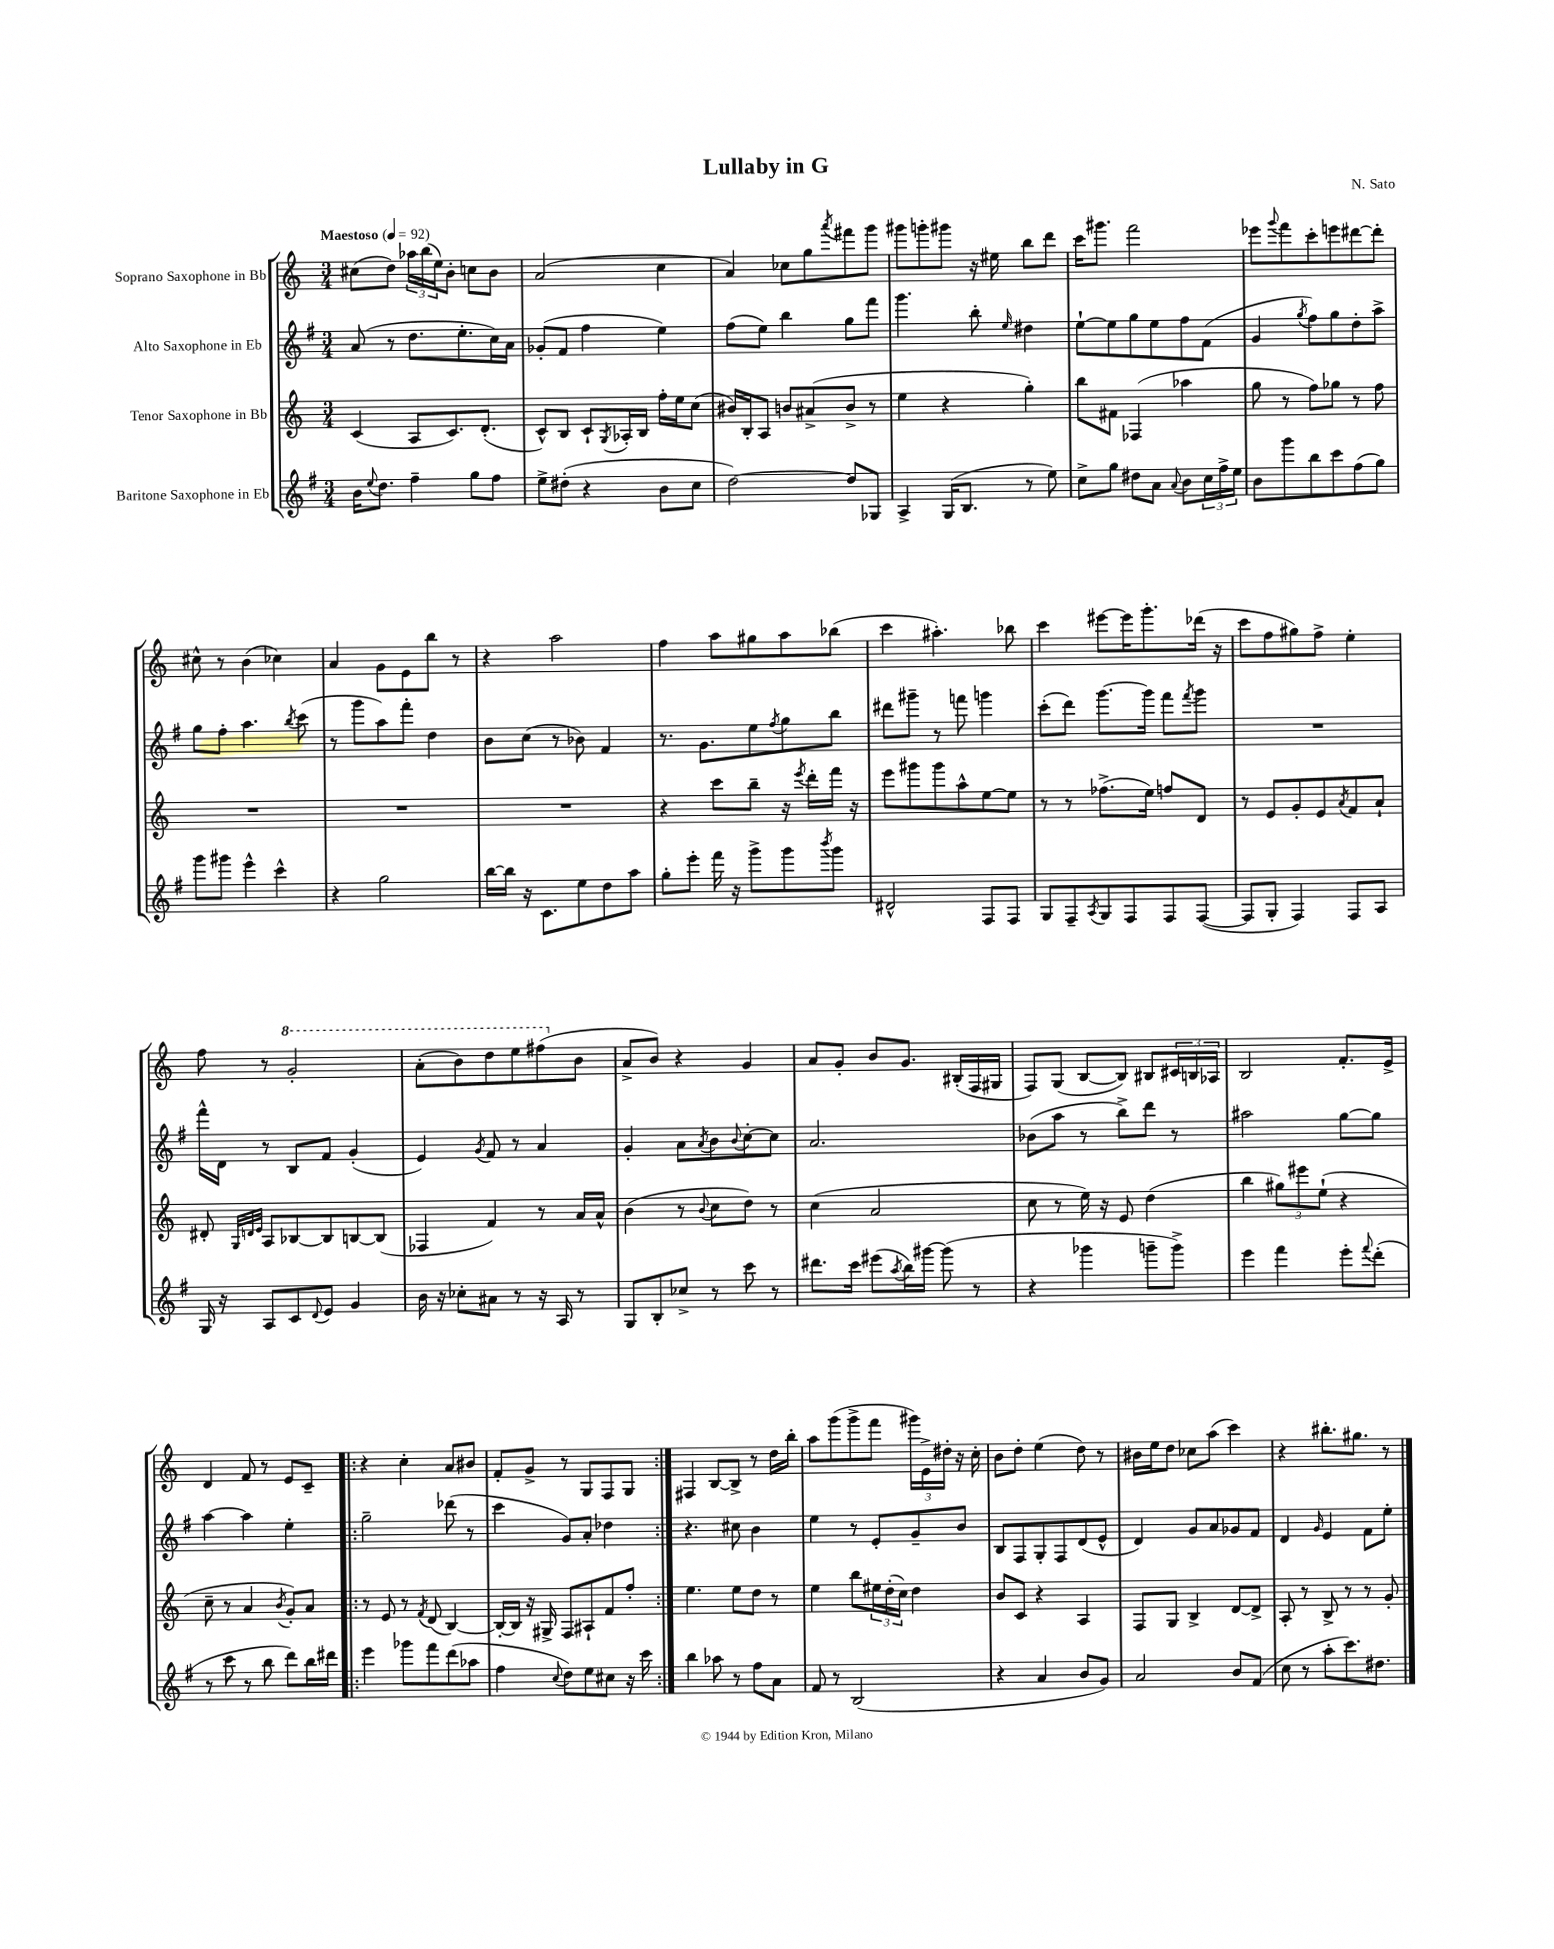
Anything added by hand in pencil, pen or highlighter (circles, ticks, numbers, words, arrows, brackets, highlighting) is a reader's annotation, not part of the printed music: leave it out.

**kern	**kern	**kern	**kern
*staff4	*staff3	*staff2	*staff1
*clefG2	*clefG2	*clefG2	*clefG2
*k[f#]	*k[]	*k[f#]	*k[]
*M3/4	*M3/4	*M3/4	*M3/4
*MM92	*MM92	*MM92	*MM92
16b\LK	(4c/	(8a/	(8cc#\L
8qqee/	.	.	.
8.dd\J	.	.	.
.	.	8r	8dd\J)
4ff#~\	8A/L	8.dd\L	24aa-\LL
.	.	.	(24bb\
.	.	.	24ee\J)
.	8.c/)	.	8b'\J
.	.	8.ee'\	.
8gg\L	.	.	8cc\L
.	(8.d'/J	.	.
8ff#\J	.	16cc\L)	8b\J
.	.	16a\JJ	.
=	=	=	=
8ee^\L	8c^^/L)	(8g-'/L	(2a/
(8dd#'\J	8B/J	8f#/J	.
4r	8c`/L	4ff#\	.
.	8qG/	.	.
.	16A-'/L	.	.
.	16B/JJ	.	.
8b\L	16ff'\LL	4ee\)	4cc\
.	16ee\J	.	.
8cc\J	(8cc\J	.	.
=	=	=	=
[2dd\)	16b#/LL)	(8ff#\L	4a/)
.	16B'/J	.	.
.	8A/J	8ee\J)	.
.	8b/L	4bb\	8cc-\L
.	(8a#^/	.	8gg\
.	.	.	8qaaa/
8dd/]L	8b^/J	8gg\L	8fff#\
8G-/J	8r	8fff#\J	8ggg\J
=	=	=	=
4A^/	4ee\	4.ggg\	8ggg#\L
.	.	.	8ggg'\
(16G/LK	4r	.	8ggg#\J
8.B/J	.	.	.
.	.	8bb'\	16r
.	.	.	16ee#\
.	.	16qqee/	.
8r	4gg'\)	4dd#\	8bb\L
8ee\)	.	.	8ddd\J
=	=	=	=
8cc^\L	8bb\L	[8ee`\L	16ccc\LK
.	.	.	8.ggg#\J
8gg\J	8f#\J	8ee\]	.
8dd#\L	(4F-/	8gg\	2fff\
8a\J	.	8ee\	.
8qqa/	.	.	.
8b\L	4aa-\	8ff#\	.
24cc\L	.	(8f#\J	.
24ff#^\	.	.	.
24ee\JJ	.	.	.
=	=	=	=
8b\L	8gg\	4g/	8eee-\L
.	.	.	8qqggg/
8ggg\	8r	.	8fff\
.	.	8qgg/	.
8bb\	8ff\L)	8ff#\L)	8ccc'\
8ccc\	8gg-\J	8gg\	8eee\
(8ff#\	8r	8dd'\	[8ddd#\
8gg\J)	8ff\	8aa^\J	8ddd#'\]J
=	=	=	=
8ggg\L	2.r	8gg\L	8cc#^^\
8ggg#\J	.	8ff#'\J	8r
4eee^^\	.	4.aa\	(4b\
4ccc^^\	.	.	4cc-\)
.	.	8qbb/	.
.	.	(8ccc\	.
=	=	=	=
4r	2.r	8r	4a/
.	.	8ggg\L	.
2gg\	.	8aa\)	8g\L
.	.	8fff#'\J	8e\
.	.	4dd\	8bb\J
.	.	.	8r
=	=	=	=
[16bb\LL	2.r	8b\L	4r
16bb\]JJ	.	.	.
16r	.	(8cc\J	.
8.c\L	.	.	.
.	.	8r	2aa\
8ee\	.	8b-\)	.
8dd\	.	4f#/	.
8aa\J	.	.	.
=	=	=	=
8gg'\L	4r	8.r	4ff\
8eee'\J	.	.	.
.	.	8.g\L	.
16fff#\	8ccc\L	.	8aa\L
16r	.	.	.
8ggg^\L	8bb~\J	8ee\	8gg#\
.	.	8qff#/	.
8ggg\	16r	8gg\	8aa\
.	8qeee/	.	.
.	16ddd'\LL	.	.
8qbbb/	.	.	.
8ggg\J	16fff\JJ	8bb\J	(8bb-\J
.	16r	.	.
=	=	=	=
2d#^^/	8eee\L	8ddd#\L	4ccc\
.	8ggg#\	8ggg#~\J	.
.	8ggg#\	8r	4.aa#'\)
.	8aa^^\	8fff\	.
8F#/L	[8ee\	4ggg\	.
8F#/J	8ee\]J	.	8bb-\
=	=	=	=
8G/L	8r	(8ccc'\L	4ccc\
8F#~/	8r	8ddd\J)	.
8qA/	.	.	.
8G/	(8.ff-^\L	[8.ggg\L	[8eee#\L
8F#/	.	.	16eee#\]K
.	16ee\Jk)	16ggg\]Jk	8.ggg'\
8F#/	8ff/L	8fff#\L	.
.	.	8qfff#/	.
([8F#/J	8d/J	8ggg\J	(16ddd-\Jk
.	.	.	16r
=	=	=	=
8F#/]L	8r	2.r	8ccc\L
8G'/J	8e/L	.	8ff\
4F#/)	8g'/	.	8gg#\)
.	8e/	.	8ff^\J
.	8qa/	.	.
8F#/L	8f/	.	4ee'\
8A/J	8a`/J	.	.
=	=	=	=
16G/	8d#'/	16fff#^^\LL	8ff\
16r	.	16d\JJ	.
.	32qqG/LLL	.	.
.	32qqd/	.	.
.	32qqe/JJJ	.	.
8A/L	8A/L	8r	8r
8c/	[8B-/	8B/L	2gg'/
8qqd/	.	.	.
8e/J	8B-/]	8f#/J	.
4g/	[8B/	(4g'/	.
.	(8B/]J	.	.
=	=	=	=
16b\	4F-/	4e/)	(8aa'\L
16r	.	.	.
8cc-'\L	.	.	8bb\)
.	.	8qg/	.
8a#\J	4f/)	8f#/	8ddd\
8r	.	8r	8eee\
16r	8r	4a/	(8fff#\
16A/	.	.	.
8r	16a/LL	.	8b\J
.	16a^^/JJ	.	.
=	=	=	=
8G/L	(4b\	4g'/	8a^/L
8B'/	.	.	8b/J)
8cc-^/J	8r	8a\L	4r
.	8qqb/	8qa/	.
8r	8cc\L	8b\	.
.	.	8qqb/	.
8ccc\	8dd\J)	[8cc'\	4g/
8r	8r	8cc\]J	.
=	=	=	=
8.ddd#\L	(4cc\	2.a/	8a/L
.	.	.	8g'/J
16ccc\Jk	.	.	.
(8eee#\L	2a/	.	8b/L
8qaa/	.	.	.
16bb\L)	.	.	8.g/J
[16ggg#\JJ	.	.	.
(8ggg#\]	.	.	.
.	.	.	(16B#'/LL
8r	.	.	16F/
.	.	.	16G#/JJ
=	=	=	=
4r	8cc\	(8b-\L	8F/L)
.	8r	8aa\J	(8G/J
4ggg-\	16ee\)	8r	[8B/L
.	16r	.	.
.	8e/	8bb^\L)	8B/]J)
8ggg~\L	(4dd\	8ddd\J	8B#/L
8ggg^\J)	.	8r	24c#/L
.	.	.	24B/
.	.	.	24A-/JJ
=	=	=	=
4eee\	4bb\	2aa#\	2B/
4fff#\	12gg#\L)	.	.
.	12eee#\	.	.
.	(12ee`\J	.	.
8eee'\L	4r	[8gg\L	8.f'/L
8qqfff#/	.	.	.
(8ddd'\J	.	8gg\]J	.
.	.	.	16e^/Jk
=	=	=	=
8r	8cc~\	[4aa\	4d/
8ccc\	8r	.	.
8r	4a/	4aa\]	8f/
8bb\	.	.	8r
.	8qb/	.	.
8ddd\L)	8g'/L)	4ee'\	8e/L
16bb\L	8a/J	.	8c~/J
16ddd#\JJ	.	.	.
=!|:	=!|:	=!|:	=!|:
4eee\	8r	2gg~\	4r
.	8e/	.	.
8ggg-\L	8r	.	4cc'\
.	8qf/	.	.
8fff#\	(8d/	.	.
(8ddd\	[4B/)	(8ddd-\	8a/L
8aa-\J	.	8r	8b#/J
=	=	=	=
4ff#\	16B'/_LL	4ccc\	8f'/L
.	16B/]JJ	.	.
.	16r	.	8g^/J
.	16G#^/	.	.
8qqcc/	.	.	.
8dd\L)	8F/L	8g/L)	8r
8ee\	8A#`/	8a'/J	8G/L
8cc#\J	8f/	4dd-\	8F/
16r	8ff'/J	.	8G/J
16ccc\	.	.	.
=:|!	=:|!	=:|!	=:|!
4bb\	4.ee\	4.r	4F#/
8aa-\	.	.	[8B/L
8r	8ee\L	8cc#\	8B^/]J
8ff#\L	8dd\J	4b\	8r
8a\J	8r	.	16dd\LL
.	.	.	16bb'\JJ
=	=	=	=
8f#/	4ee\	4ee\	8aa\L
8r	.	.	(8ggg\
(2B/	8bb\L	8r	8ggg^\
.	24ee#\L	8e'/L	8fff\J
.	(24dd'\	.	.
.	24cc\JJ)	.	.
.	4dd\	8g~/	24ggg#\LL)
.	.	.	24e^\
.	.	.	24dd#'\JJ
.	.	8b/J	16r
.	.	.	16cc'\
=	=	=	=
4r	8b/L	8B/L	8b\L
.	8c/J	8F#/	8dd'\J
4a/	4r	8G'/	(4ee\
.	.	8F#/	.
8b/L	4A/	(8d/	8dd\)
8g/J)	.	8e^^/J	8r
=	=	=	=
2a/	8F/L	4d/)	16b#\LL
.	.	.	16ee\J
.	8G/J	.	8dd\J
.	4B^/	8g/L	8cc-\L
.	.	8a/	(8aa\J
8b/L	[8d/L	8g-/	4ccc\)
(8f#/J	8d^/]J	8f#/J	.
=	=	=	=
8cc\	8A'/	4d/	4r
8r	8r	.	.
.	.	16qqg/	.
8aa'\L	8B^/	4e/	8.bb#'\L
8.ccc\)	8r	.	.
.	.	.	8.gg#\J
.	8r	8f#\L	.
8.dd#\J	.	.	.
.	8g'/	8ee'\J	8r
==	==	==	==
*-	*-	*-	*-
